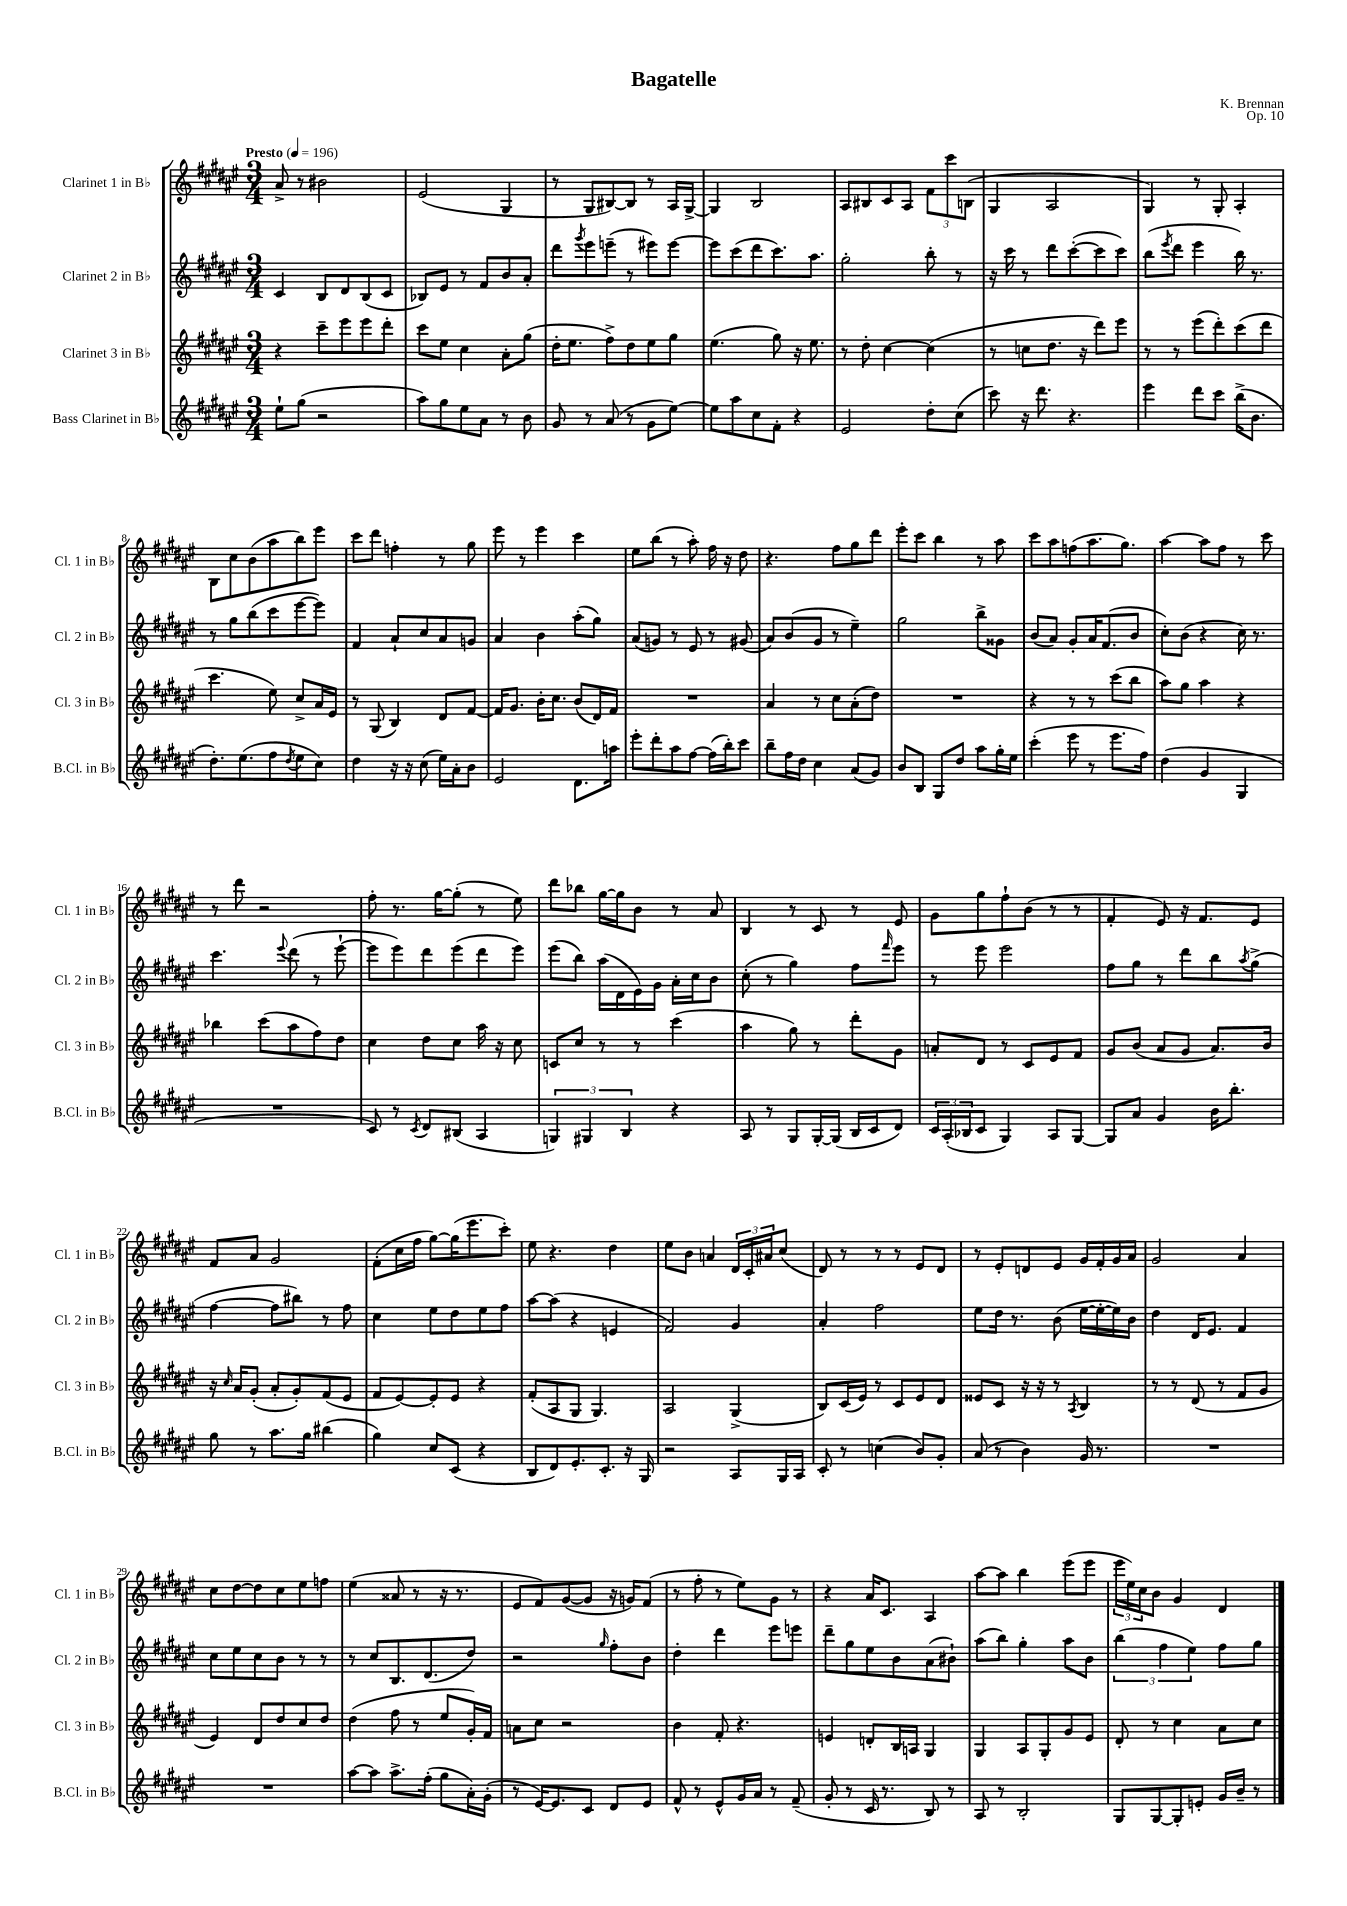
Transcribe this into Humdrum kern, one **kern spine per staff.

**kern	**kern	**kern	**kern
*staff4	*staff3	*staff2	*staff1
*clefG2	*clefG2	*clefG2	*clefG2
*k[f#c#g#d#a#e#]	*k[f#c#g#d#a#e#]	*k[f#c#g#d#a#e#]	*k[f#c#g#d#a#e#]
*M3/4	*M3/4	*M3/4	*M3/4
*MM196	*MM196	*MM196	*MM196
8ee#`	4r	4c#	8a#^
(8gg#	.	.	8r
2r	8ccc#~	8B	2b#
.	8eee#	8d#	.
.	8eee#	(8B	.
.	8ddd#'	8c#	.
=	=	=	=
8aa#)	8ccc#	8B-)	(2e#
8gg#	8ee#	8e#	.
8ee#	4cc#	8r	.
8a#	.	8f#	.
8r	8a#'	8b	4G#
8b	(8gg#	8a#'	.
=	=	=	=
8g#	16dd#'	8ddd#	8r
.	8.ee#	.	.
.	.	8qggg#	.
8r	.	8eee#	8G#
(8a#	8ff#^)	(8eee~	[8B#)
8r	8dd#	8r	8B#]
8g#	8ee#	8eee#)	8r
[8ee#)	8gg#	[8eee#	16A#
.	.	.	[16G#^
=	=	=	=
8ee#]	(4.ee#	8eee#]	4G#]
8aa#	.	(8ccc#	.
8cc#	.	8ddd#	2B
8f#'	8gg#)	8.ccc#)	.
4r	16r	.	.
.	8.ee#	8.aa#	.
=	=	=	=
2e#	8r	2gg#'	8A#
.	8dd#'	.	8B#
.	[4cc#	.	8c#
.	.	.	8A#
8dd#'	(4cc#]	8bb'	12f#
.	.	.	12ccc#
(8cc#	.	8r	.
.	.	.	(12B
=	=	=	=
8ccc#)	8r	16r	4G#
.	.	16ccc#	.
16r	8cc	8r	.
8.ddd#	.	.	.
.	8.dd#	8ddd#	2A#
4.r	.	([8ccc#'	.
.	16r	.	.
.	8ddd#)	8ccc#]	.
.	8eee#	8ccc#)	.
=	=	=	=
4eee#	8r	(8bb	4G#)
.	.	8qeee#	.
.	8r	8ddd#	.
8ddd#	(8eee#	4eee#	8r
8ccc#	8ddd#')	.	8G#'
(16bb^	(8ccc#	16bb)	4A#'
8.b	.	8.r	.
.	8ddd#	.	.
=	=	=	=
8.dd#')	4.ccc#	8r	8B
.	.	8gg#	8cc#
(8.ee#	.	.	.
.	.	(8bb	(8b
8ff#	8ee#)	8ccc#	8aa#
8qdd#	.	.	.
8ee#	8cc#^	[8eee#	8bb)
8cc#)	16a#	8eee#])	8eee#
.	16e#	.	.
=	=	=	=
4dd#	8r	4f#	8ccc#
.	(8G#	.	8ddd#
16r	4B)	8a#`	4ff'
16r	.	.	.
(8cc#	.	8cc#	.
16ee#)	8d#	8a#	8r
16a#'	.	.	.
8b	[8f#	8g	8gg#
=	=	=	=
2e#	16f#]	4a#	8eee#
.	8.g#	.	.
.	.	.	8r
.	16b'	4b	4eee#
.	8.cc#	.	.
8.d#	(8b	(8aa#'	4ccc#
.	16d#)	8gg#)	.
16aa	16f#	.	.
=	=	=	=
8eee#'	2.r	(8a#	8ee#
8ddd#'	.	8g)	(8bb
8aa#	.	8r	8r
[8ff#	.	8e#	8aa#')
(16ff#]	.	8r	16ff#
16bb')	.	.	16r
8ccc#	.	(8g#	8dd#
=	=	=	=
8bb~	4a#	8a#)	4.r
16ff#	.	(8b	.
16dd#	.	.	.
4cc#	8r	8g#	.
.	8cc#	8r	8ff#
(8a#	(8a#'	4ee#~)	8gg#
8g#)	8dd#)	.	8ddd#
=	=	=	=
8b	2.r	2gg#	8eee#'
8B	.	.	8ccc#
8G#	.	.	4bb
8dd#	.	.	.
8aa#	.	8bb^	8r
16gg#'	.	8g##	8aa#
16ee#	.	.	.
=	=	=	=
(4ccc#'	4r	(8b	8ccc#
.	.	8a#)	8aa#
8eee#	8r	8g#'	(8ff
8r	8r	16a#	8.aa#
.	.	(8.f#	.
8.eee#	(8ccc#	.	.
.	.	.	8.gg#)
.	8bb	8b	.
16ff#)	.	.	.
=	=	=	=
(4dd#	8aa#)	8cc#')	[4aa#
.	8gg#	(8b	.
4g#	4aa#	4r	8aa#]
.	.	.	8ff#
4G#	4r	16cc#)	8r
.	.	8.r	.
.	.	.	8ccc#
=	=	=	=
2.r	4bb-	4.ccc#	8r
.	.	.	8ddd#
.	(8ccc#	.	2r
.	.	8qqeee#	.
.	8aa#	(8ddd#	.
.	8ff#)	8r	.
.	8dd#	[8eee#`	.
=	=	=	=
8c#)	4cc#	8eee#]	8ff#'
8r	.	8eee#)	8.r
8qc#	.	.	.
8d#	8dd#	8ddd#	.
.	.	.	[16gg#
(8B#	8cc#	(8eee#	(8gg#']
4A#	16aa#	8ddd#	8r
.	16r	.	.
.	8cc#	8eee#)	8ee#)
=	=	=	=
6G)	8c	(8eee#	8ddd#
.	8cc#	8bb)	8bb-
6G#	.	.	.
.	8r	(16aa#	[16gg#
.	.	16d#	16gg#]
6B	.	.	.
.	8r	16e#)	8b
.	.	16g#	.
4r	(4ccc#	16a#'	8r
.	.	16cc#	.
.	.	8b	8a#
=	=	=	=
8A#	4aa#	(8cc#'	4B
8r	.	8r	.
8G#	8gg#)	4gg#)	8r
[16G#'	8r	.	8c#
(16G#]	.	.	.
16B	8ddd#'	8ff#	8r
16c#	.	.	.
.	.	16qqfff#	.
8d#)	8g#	8eee#	8e#
=	=	=	=
24c#	8a'	8r	8g#
(24A#'	.	.	.
24B-	.	.	.
8c#	8d#	8eee#	8gg#
4G#)	8r	2eee#	8ff#`
.	8c#	.	(8b
8A#	8e#	.	8r
[8G#	8f#	.	8r
=	=	=	=
8G#]	8g#	8ff#	4f#'
8a#	(8b	8gg#	.
4g#	8a#	8r	8e#)
.	8g#	8ddd#	16r
.	.	.	8.f#
16b	8.a#)	8bb	.
8.bb'	.	.	.
.	.	8qaa#	.
.	.	(8gg#^	8e#
.	16b	.	.
=	=	=	=
8gg#	16r	[4ff#	8f#
.	16qqcc#	.	.
.	16a#	.	.
8r	(8g#'	.	8a#
8.aa#	8a#'	8ff#]	2g#
.	8g#')	8bb#)	.
16gg#	.	.	.
(4bb#	(8f#	8r	.
.	8e#	8ff#	.
=	=	=	=
4gg#)	8f#	4cc#	(8f#'
.	[8e#)	.	16cc#
.	.	.	16ff#
8cc#	8e#']	8ee#	[8gg#)
(8c#	8e#	8dd#	(16gg#]
.	.	.	8.eee#
4r	4r	8ee#	.
.	.	8ff#	8ccc#')
=	=	=	=
8B	(8f#'	[8aa#	8ee#
8d#)	8A#	(8aa#]	4.r
8.e#'	8G#	4r	.
.	4.G#)	.	.
8.c#'	.	.	.
.	.	4e	4dd#
16r	.	.	.
16G#	.	.	.
=	=	=	=
2r	2A#	2f#)	8ee#
.	.	.	8b
.	.	.	4a
8A#	(4G#^	4g#	24d#
.	.	.	24c#'
.	.	.	24a#
16G#	.	.	(8cc#
16A#	.	.	.
=	=	=	=
8c#'	8B)	4a#'	8d#)
8r	(16c#	.	8r
.	16e#)	.	.
(4cc	8r	2ff#	8r
.	8c#	.	8r
8b)	8e#	.	8e#
8g#'	8d#	.	8d#
=	=	=	=
(8a#	8e##	8ee#	8r
8r	8c#	16dd#	8e#'
.	.	8.r	.
4b)	16r	.	8d
.	16r	.	.
.	8r	(8b	8e#
.	8qA#	.	.
16g#	4B	[16ee#	16g#
8.r	.	16ee#'_	16f#'
.	.	16ee#])	16g#
.	.	16b	16a#
=	=	=	=
2.r	8r	4dd#	2g#
.	8r	.	.
.	(8d#	16d#	.
.	.	8.e#	.
.	8r	.	.
.	8f#	4f#	4a#
.	8g#	.	.
=	=	=	=
2.r	4e#)	8cc#	8cc#
.	.	8ee#	[8dd#
.	8d#	8cc#	8dd#]
.	8dd#	8b	8cc#
.	8cc#	8r	8ee#
.	8dd#	8r	8ff
=	=	=	=
[8aa#	(4dd#	8r	(4ee#
8aa#]	.	8cc#	.
8.aa#^	8ff#	8.B	8a##
.	8r	.	8r
(16ff#'	.	(8.d#	.
8gg#	8ee#	.	16r
.	.	.	8.r
16a#')	16g#')	8dd#)	.
(16g#'	16f#	.	.
=	=	=	=
8r	8a	2r	8e#
[16e#)	8cc#	.	8f#)
8.e#]	.	.	.
.	2r	.	([8g#
8c#	.	.	8g#]
.	.	16qqgg#	.
8d#	.	8ff#'	16r
.	.	.	16g)
8e#	.	8b	(8f#
=	=	=	=
8f#^^	4b	4dd#'	8r
8r	.	.	8ff#'
8e#^^	8f#'	4ddd#	8r
16g#	4.r	.	8ee#)
16a#	.	.	.
8r	.	8eee#	8g#
(8f#~	.	8eee	8r
=	=	=	=
8g#'	4e	8ddd#~	4r
8r	.	8gg#	.
16c#	8d'	8ee#	16a#
8.r	.	.	8.c#
.	16B	8b	.
.	16A	.	.
8B)	4G#	(8a#	4A#
8r	.	8b#`)	.
=	=	=	=
8A#	4G#	(8aa#	[8aa#
8r	.	8bb)	8aa#]
2B'	8A#	4gg#'	4bb
.	8G#'	.	.
.	8g#	8aa#	(8eee#
.	8e#	8b	8eee#
=	=	=	=
8G#	8d#'	(6bb	24eee#
.	.	.	24ee#)
.	.	.	24cc#
[8G#	8r	.	8b
.	.	6ff#	.
8G#']	4cc#	.	4g#
.	.	6ee#)	.
8e'	.	.	.
16g#	8a#	8ff#	4d#
16b~	.	.	.
8r	8cc#	8gg#	.
==	==	==	==
*-	*-	*-	*-
